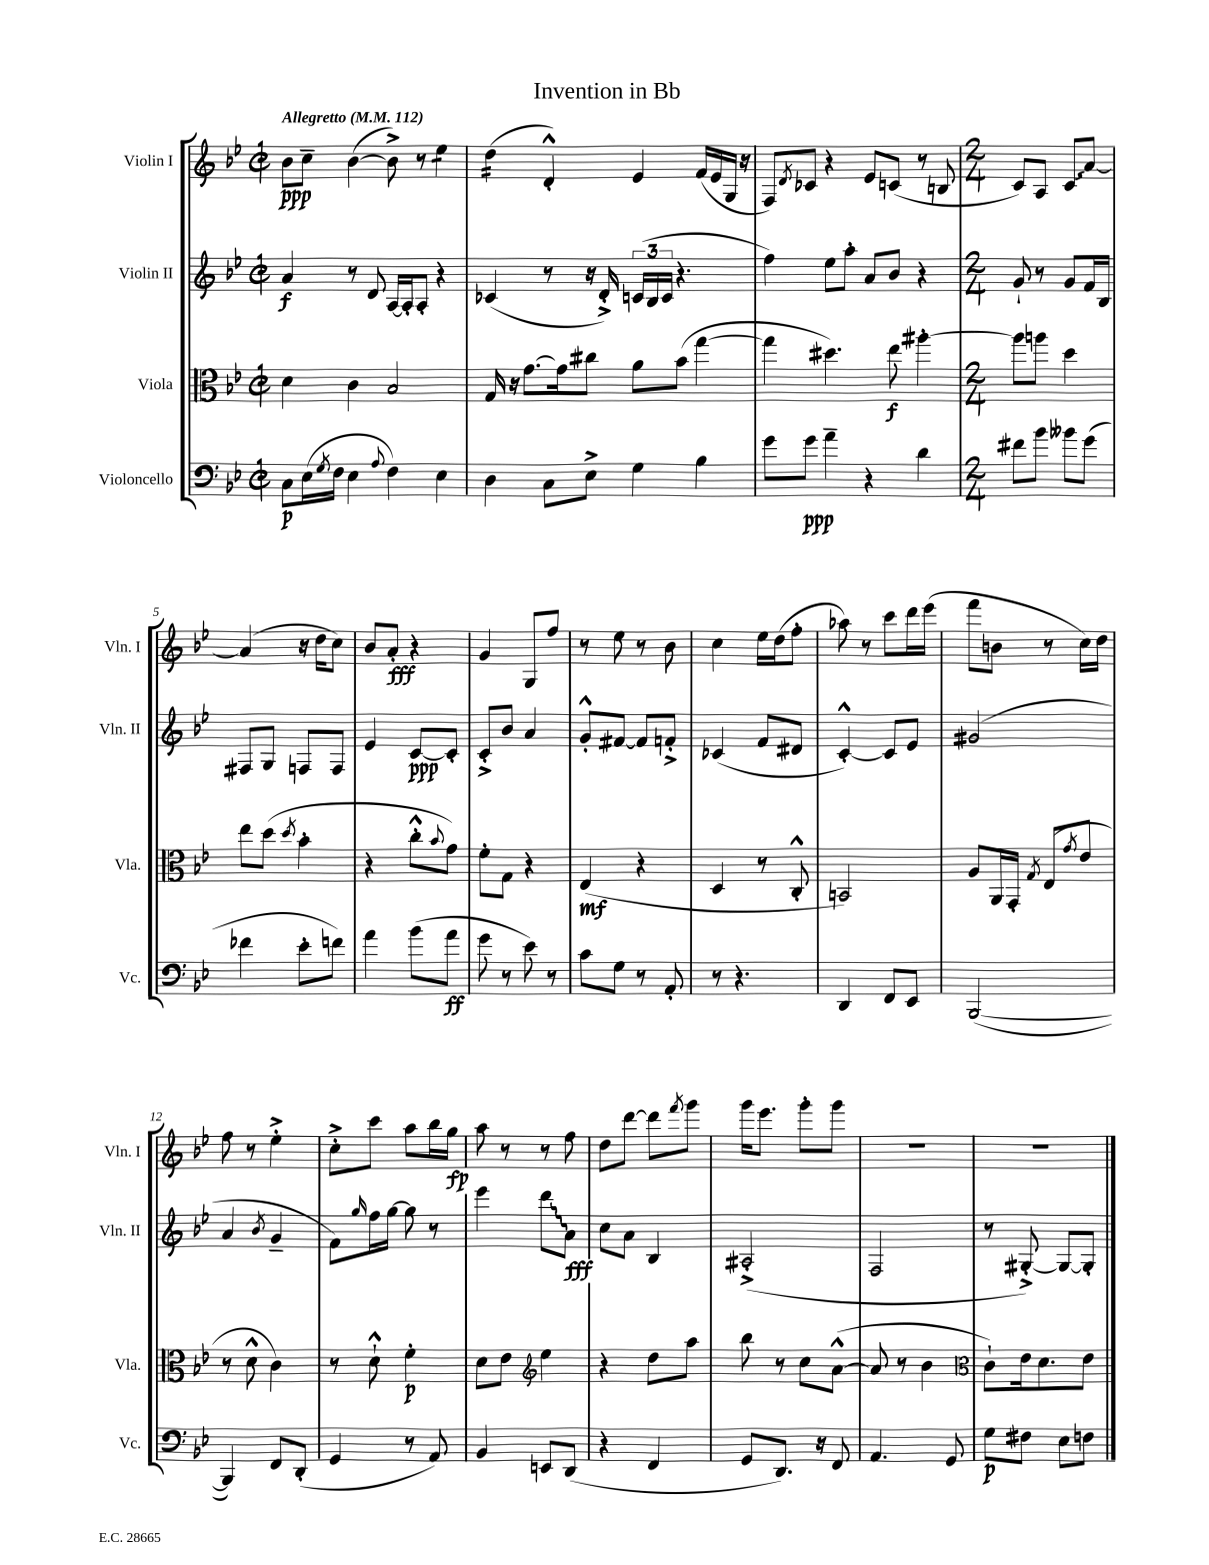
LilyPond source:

\header { title = "Invention in Bb" }
<<
\new StaffGroup <<
\new Staff = "s0" \with { instrumentName = "Violin I" shortInstrumentName = "Vln. I" } {
    \clef treble \key bes \major \defaultTimeSignature \time 2/2 \tempo "Allegretto" 4 = 112
    bes'8\ppp c''8-- bes'4~( bes'8->) r8 ees''4:8 |
    d''4:16( d'4-.-^) ees'4 f'16( ees'16 g16 r16 |
    f8) \acciaccatura { d'8 } ces'8 r4 ees'8 c'8( r8 b8 |
    \numericTimeSignature \time 2/4 c'8) a8 \once \override Glissando.style = #'zigzag c'8\glissando a'8~ |
    a'4( r16 d''16 c''8) |
    bes'8 a'8-.\fff r4 |
    g'4 g8 f''8 |
    r8 ees''8 r8 bes'8 |
    c''4 ees''16 d''16( f''8-. |
    aes''8) r8 c'''8 d'''16 ees'''16( |
    f'''8 b'8 r8 c''16) d''16 |
    f''8 r8 ees''4-.-> |
    c''8-.-> c'''8 a''8 bes''16 g''16\fp |
    a''8 r8 r8 f''8 |
    d''8 d'''8~ d'''8 \acciaccatura { f'''8 } g'''8 |
    g'''16 ees'''8. g'''8-. g'''8 |
    r2 |
    R2 \bar "|." |
}
\new Staff = "s1" \with { instrumentName = "Violin II" shortInstrumentName = "Vln. II" } {
    \clef treble \key bes \major \defaultTimeSignature \time 2/2
    a'4\f r8 d'8 a16~ a16-. a8-. r4 |
    ces'4( r8 r16 d'16-.->) \tuplet 3/2 { c'16( bes16 c'16 } r4. |
    f''4) ees''8 a''8-. a'8 bes'8 r4 |
    \numericTimeSignature \time 2/4 g'8-! r8 g'8 f'16 bes16 |
    fis8 g8 f8 f8 |
    ees'4 c'8~\ppp c'8-. |
    c'8-.-> bes'8 a'4 |
    g'8-.-^ fis'8~ fis'8 f'8-.-> |
    ces'4( f'8 dis'8 |
    c'4~-.-^) c'8 ees'8 |
    gis'2( |
    a'4 \acciaccatura { bes'8 } g'4-- |
    f'8) \grace { g''16 } f''16 g''16~ g''8 r8 |
    ees'''4 \once \override Glissando.style = #'zigzag d'''8\glissando a'8\fff |
    c''8 a'8 bes4 |
    ais2-.->( |
    f2 |
    r8 gis8~-.->) gis8~ gis8-. \bar "|." |
}
\new Staff = "s2" \with { instrumentName = "Viola" shortInstrumentName = "Vla." } {
    \clef alto \key bes \major \defaultTimeSignature \time 2/2
    d'4 c'4 bes2 |
    g16 r16 g'8.~ g'16 cis''8 a'8 bes'8( g''4~ |
    g''4 dis''4.) ees''8\f ais''4~-. |
    \numericTimeSignature \time 2/4 ais''8 a''8 d''4 |
    ees''8 d''8( \acciaccatura { d''8 } bes'4-. |
    r4 c''8-.-^ \appoggiatura { bes'8 } g'8) |
    f'8-. g8 r4 |
    ees4\mf( r4 |
    d4 r8 c8-.-^ |
    b,2) |
    a8 a,16 g,16-. \acciaccatura { g8 } ees8( \acciaccatura { g'8 } ees'8 |
    r8 d'8-^ c'4) |
    r8 d'8-!-^ f'4-.\p |
    d'8 ees'8 \clef treble ees''4 |
    r4 d''8 a''8 |
    bes''8 r8 c''8 a'8~-^( |
    a'8 r8 bes'4 |
    \clef alto c'8-!) ees'16 d'8. ees'8 \bar "|." |
}
\new Staff = "s3" \with { instrumentName = "Violoncello" shortInstrumentName = "Vc." } {
    \clef bass \key bes \major \defaultTimeSignature \time 2/2
    c8\p ees16( \acciaccatura { g8 } f16 ees4 \appoggiatura { a8 } f4) ees4 |
    d4 c8 ees8-> g4 bes4 |
    g'8 g'8\ppp a'4-- r4 d'4 |
    \numericTimeSignature \time 2/4 fis'8 bes'8 beses'8 g'8( |
    fes'4 ees'8-. f'8) |
    a'4 bes'8( a'8\ff |
    g'8 r8 ees'8) r8 |
    c'8 g8 r8 a,8-. |
    r8 r4. |
    d,4 f,8 ees,8 |
    bes,,2~( |
    bes,,4) f,8 d,8-.( |
    g,4 r8 a,8) |
    bes,4 e,8 d,8( |
    r4 f,4 |
    g,8 d,8.) r16 f,8 |
    a,4. g,8 |
    g8\p fis8 ees8 f8 \bar "|." |
}
>>
>>
